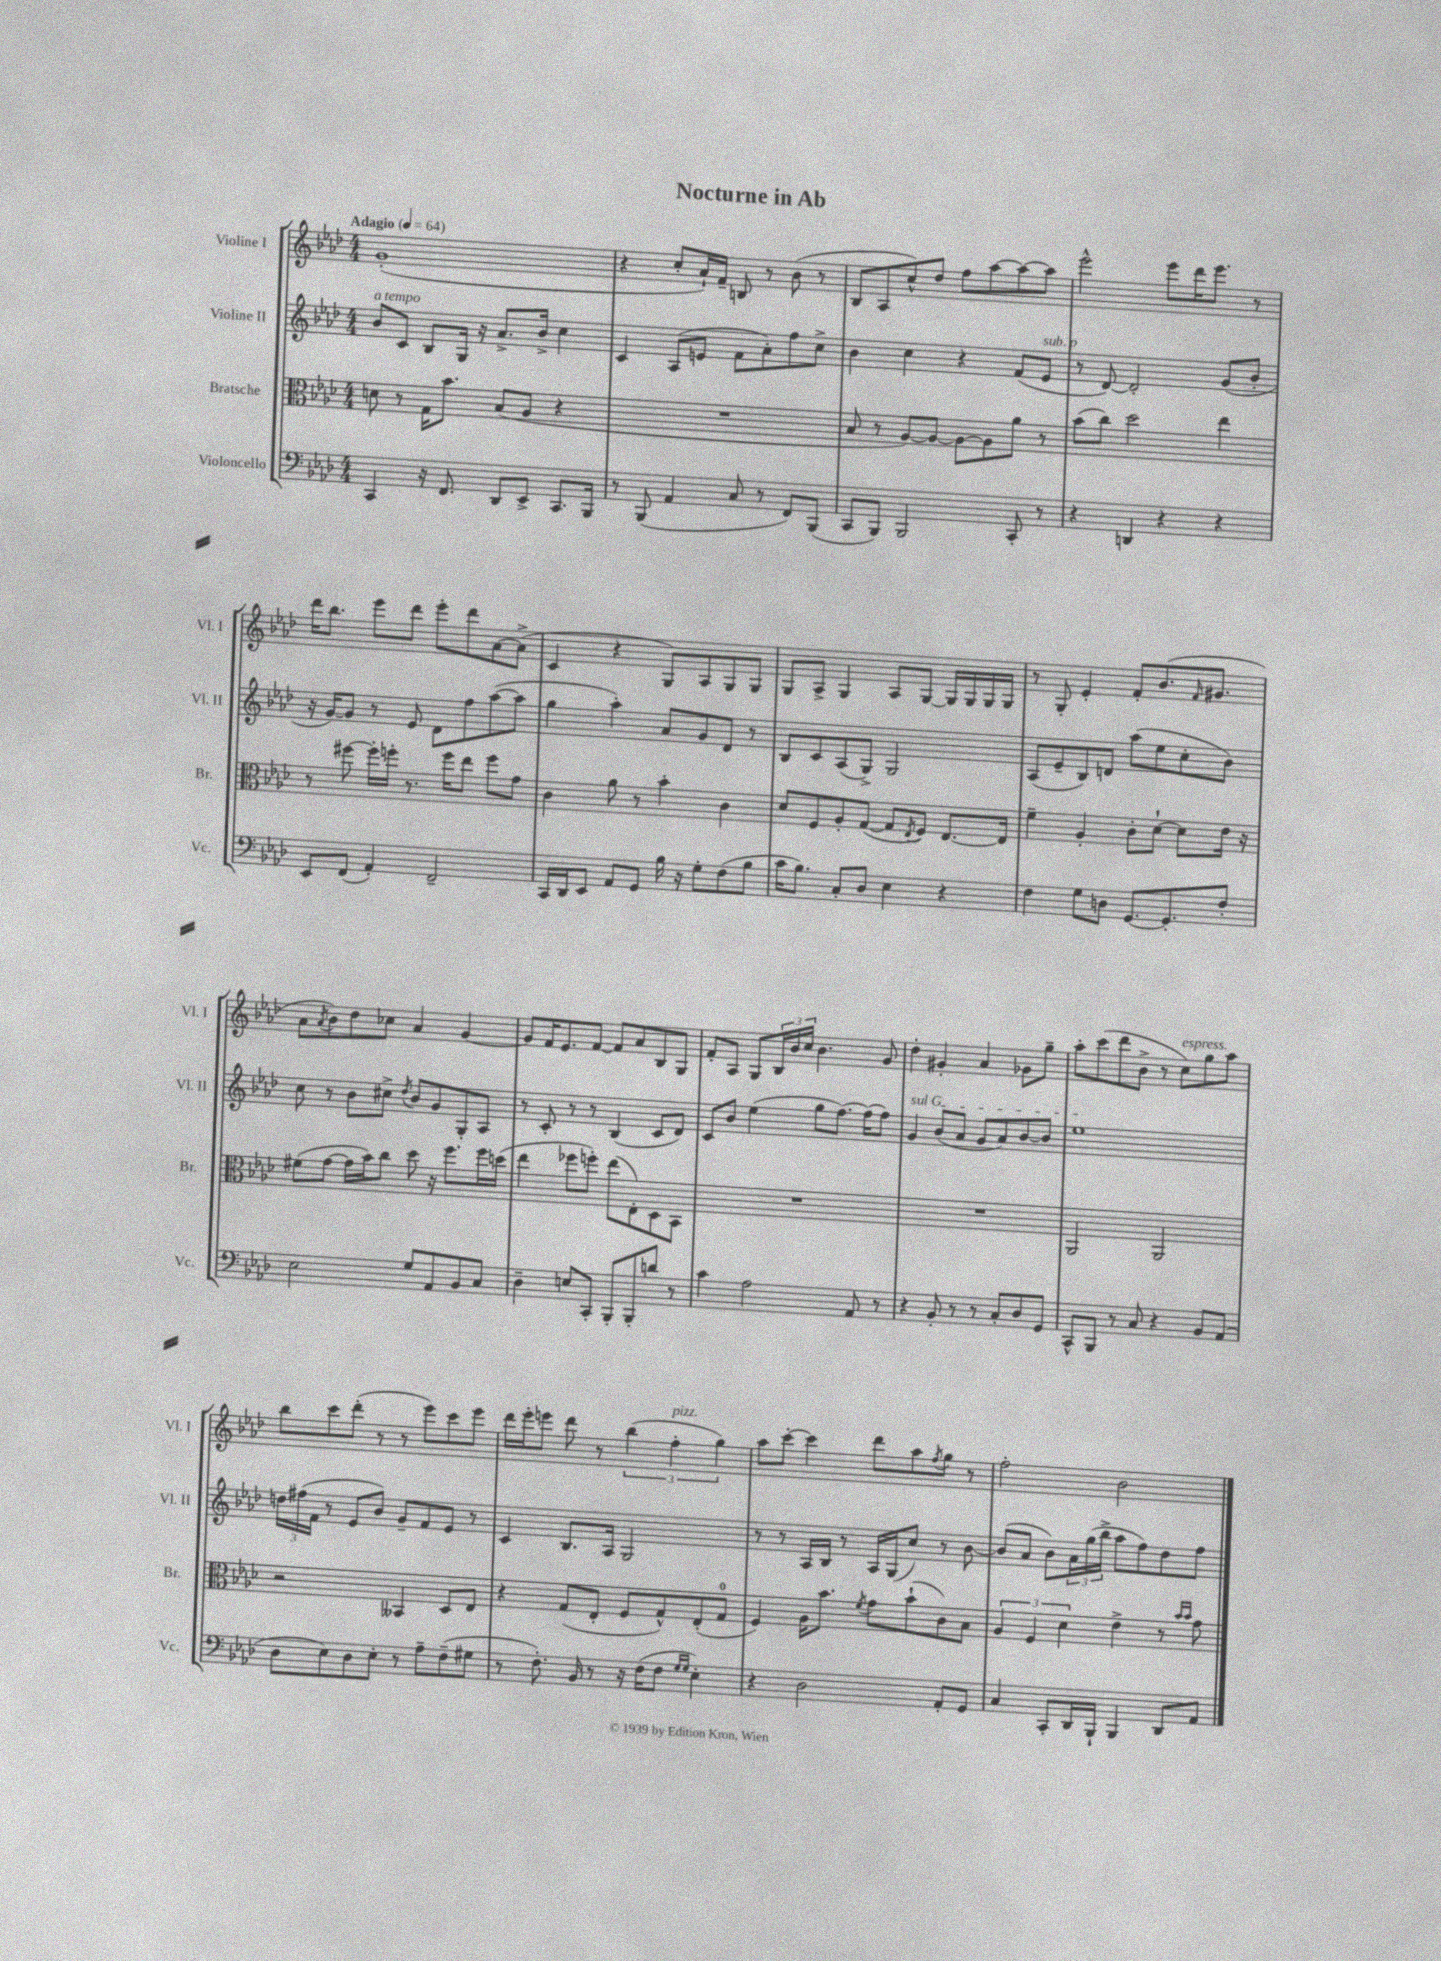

**kern	**kern	**kern	**kern
*staff4	*staff3	*staff2	*staff1
*clefF4	*clefC3	*clefG2	*clefG2
*k[b-e-a-d-]	*k[b-e-a-d-]	*k[b-e-a-d-]	*k[b-e-a-d-]
*M4/4	*M4/4	*M4/4	*M4/4
*MM64	*MM64	*MM64	*MM64
4CC/	8d\	8b-/L	(1g'
.	8r	8c/J	.
16r	16G\LK	8B-/L	.
8.FF/	8.b-\J	.	.
.	.	16G/Jk	.
.	.	16r	.
8DD-/L	(8B-/L	8.a-^/L	.
8EE-^/J	8A-/J	.	.
.	.	16b-^/Jk	.
8.CC/L	4r	4cc\	.
16BBB-/Jk	.	.	.
=	=	=	=
8r	1r	4c/	4r
(8BBB-/	.	.	.
4AA-/	.	(8A-/L	8cc'/L
.	.	8e/J	16a-`/L)
.	.	.	16f~/JJ
8C/	.	8f\L	8B/
8r	.	8a-'\)	8r
8FF/L)	.	8ff\	(8b-\
(8BBB-/J	.	8cc^\J	8r
=	=	=	=
8CC/L	8B-/	4b-\	8B-/L
8BBB-/J)	8r	.	8A-/
2BBB-/	[8A-/L)	4cc\	8cc^^/)
.	8A-/_J	.	8dd-/J
.	8A-\_L	4r	8ff\L
.	8A-\]	.	[8aa-\
8CC'/	8a-\J	(8f/L	8aa-\_
8r	8r	8e-/J	8aa-\]J
=	=	=	=
4r	(8b-\L	8r	2eee-^^\
.	8cc\J)	[8d-/)	.
4DD/	2dd-\	2d-'/]	.
4r	.	.	8eee-\L
.	.	.	16ddd-\K
.	.	.	8.eee-\J
4r	4ee-\	(8g/L	.
.	.	8b-'/J	8r
=	=	=	=
8EE-/L	8r	16r	16ddd-\LK
.	.	[16g/LK)	8.bb-\J
(8FF/J	[8ff#\	8g/]J	.
4AA-'/)	16ff#'\]LL	8r	8eee-\L
.	16ff'\JJ	.	.
.	8.r	8e-/	8ddd-\J
2FF~/	.	8d-\L	8eee-'\L
.	16ff\LK	.	.
.	8ee-\J	8ff\	8ddd-\
.	8ff\L	([8aa-\	[8a-\
.	8g\J	8aa-\]J	(8a-^\]J
=	=	=	=
16CC/LL	4c\	4gg\	4c/
16DD-/J	.	.	.
8EE-/J	.	.	.
8AA-/L	8a-\	4aa-'\)	4r
8GG/J	8r	.	.
16B-\	4b-'\	8a-/L	8G/L)
16r	.	.	.
8G'\L	.	8g/	8A-/
(8F\	4c\	8d-/J	8G/
8B-\J	.	8r	8G/J
=	=	=	=
16c\LK	8d-/L	8B-/L	8G/L
8.B-\J)	.	.	.
.	8F/	8c/	8A-^/J
8C'/L	8A-'/	(8A-/	4G/
8D-/J	([8G/J	8G^/J)	.
4E-\	8G/]L	2G/	8A-/L
.	8qE-/	.	.
.	8F/J)	.	[8G/J
4r	[8.E-/L	.	16G/]LL
.	.	.	16G/
.	.	.	16G/
.	16E-/]Jk	.	16G/JJ
=	=	=	=
4F\	4f~\	(8A-/L	8r
.	.	8e-~/	8G'/
8G\L	4A-'/	8B-/)	4e-'/
8D\J	.	8d/J	.
[8.GG/L	8c'\L	(8aa-\L	8f'/L
.	[8d-`\J	8ee-\	(8.b-/
8.GG'/]	.	.	.
.	8d-\]L	8cc'\	.
.	.	.	16qqf/
.	.	.	8.g#/J
8F'/J	16e-\Jk	8b-\J)	.
.	16r	.	.
=	=	=	=
2E-\	(8f#\L	8cc\	8a-\L
.	.	.	8qa-/
.	[8g\J	8r	8b-\)
.	16g\]LL	8b-\L	8dd-\
.	16b-\J)	.	.
.	8cc\J	8cc#^\J	8cc-\J
.	.	8qdd-/	.
8G/L	8dd-\	8b-/L	4a-/
8AA-/	16r	8g/	.
.	8.ff\L	.	.
8BB-/	.	8G'/	[4g/
8C/J	16ff\L	8A-/J	.
.	(16dd\JJ	.	.
=	=	=	=
4D-~\	4ee-\	8r	8g/]L
.	.	8c'/	16f/K
.	.	.	8.e-/
8E/L	8ff-\L	8r	.
8CC'/J	8ff'\J)	8r	[8f/J
8BBB-'/L	(8ee-\L	(4B-/	8f/]L
8BBB-'/	8E-'\)	.	8a-/
8d/J	8D-\	8c/L	8B-/
8r	8BB-\J	8d-/J)	8G/J
=	=	=	=
4c\	1r	8c/L	8f'/L
.	.	8b-/J	8A-/J
2A-\	.	(4ee-\	8G/L
.	.	.	24B-/L
.	.	.	24b-/
.	.	.	24cc/JJ
.	.	8gg\L	4.b-\
.	.	[8.ff\J)	.
8AA-/	.	.	.
.	.	(16ff\]LK	.
8r	.	8ff\J)	8g/
=	=	=	=
4r	1r	4g/	4dd-'\
8BB-'/	.	(8b-/L	4g#'/
8r	.	8a-/J	.
8r	.	8g/L	4a-/
8C'/L	.	8a-/)	.
8D-/	.	[8b-/	8g-\L
8GG/J	.	8b-/]J	8gg~\J
=	=	=	=
8CC^^/L	2AA-/	1ee-	8aa-'\L
8BBB-/J	.	.	(8ccc\
8r	.	.	8ddd-\
8C/	.	.	8b-^\J
4r	2AA-/	.	8r
.	.	.	8cc\L)
8BB-/L	.	.	8gg\
(8AA-/J	.	.	8aa-\J
=	=	=	=
8D-\L	2r	24dd\LL	8bb-\L
.	.	(24ff#\	.
.	.	24f\JJ	.
8E-\)	.	8r	8ccc\
8D-\	.	8e-/L	(8ddd-'\J
8E-'\J	.	8b-/J)	8r
8r	4BB--/	8g~/L	8r
8A-~\L	.	8f/	8eee-\L)
(8F~\	8D-/L	8e-/J	8ccc\
8G#\J	8E-/J	8r	8eee-\J
=	=	=	=
8r	4r	4c/	16ddd-\LL
.	.	.	16eee-'\J
8.F'\)	.	.	8eee\J
.	(8G/L	8.B-/L	8ddd-\
16BB-/	.	.	.
8r	8E-'/J	.	8r
.	.	16A-/Jk	.
16r	8F/L	2G/	(6bb-\
(16F\LK	.	.	.
8F\J	8G^^/)	.	.
.	.	.	6ff'\
16qqG/LL	.	.	.
16qqG/JJ	.	.	.
4E-'\)	(8E-'/	.	.
.	.	.	6gg\)
.	8G/J	.	.
=	=	=	=
4r	4F/)	8r	8aa-\L
.	.	8r	[8ccc'\J
2D-\	16A-\LK	16A-/LL	4ccc\]
.	8.b-\J	16B-/JJ	.
.	.	8r	.
.	8qf/	.	.
.	8g\L	16A-/LL	8ddd-\L
.	.	(16G/J	.
.	(8b-`\	8cc/J)	8aa-\
.	.	.	8qff/
8AA-'/L	8c\)	8r	8gg\J
8GG/J	8B-\J	[8b-\	8r
=	=	=	=
4C/	6A-/	(8b-/]L	2ff'\
.	.	8a-/J	.
.	6F/	.	.
8CC'/L	.	8b-\L)	.
.	6d-\	.	.
16DD-/L	.	24a-\L	.
.	.	(24gg\	.
16BBB-`/JJ	.	.	.
.	.	24bb-^\JJ	.
4BBB-/	4e-^\	8aa-\L	2b-\
.	.	8ff\)	.
8DD-/L	8r	8dd-\	.
.	16qqb-/LL	.	.
.	16qqb-/JJ	.	.
8AA-/J	8g\	8ff\J	.
==	==	==	==
*-	*-	*-	*-
